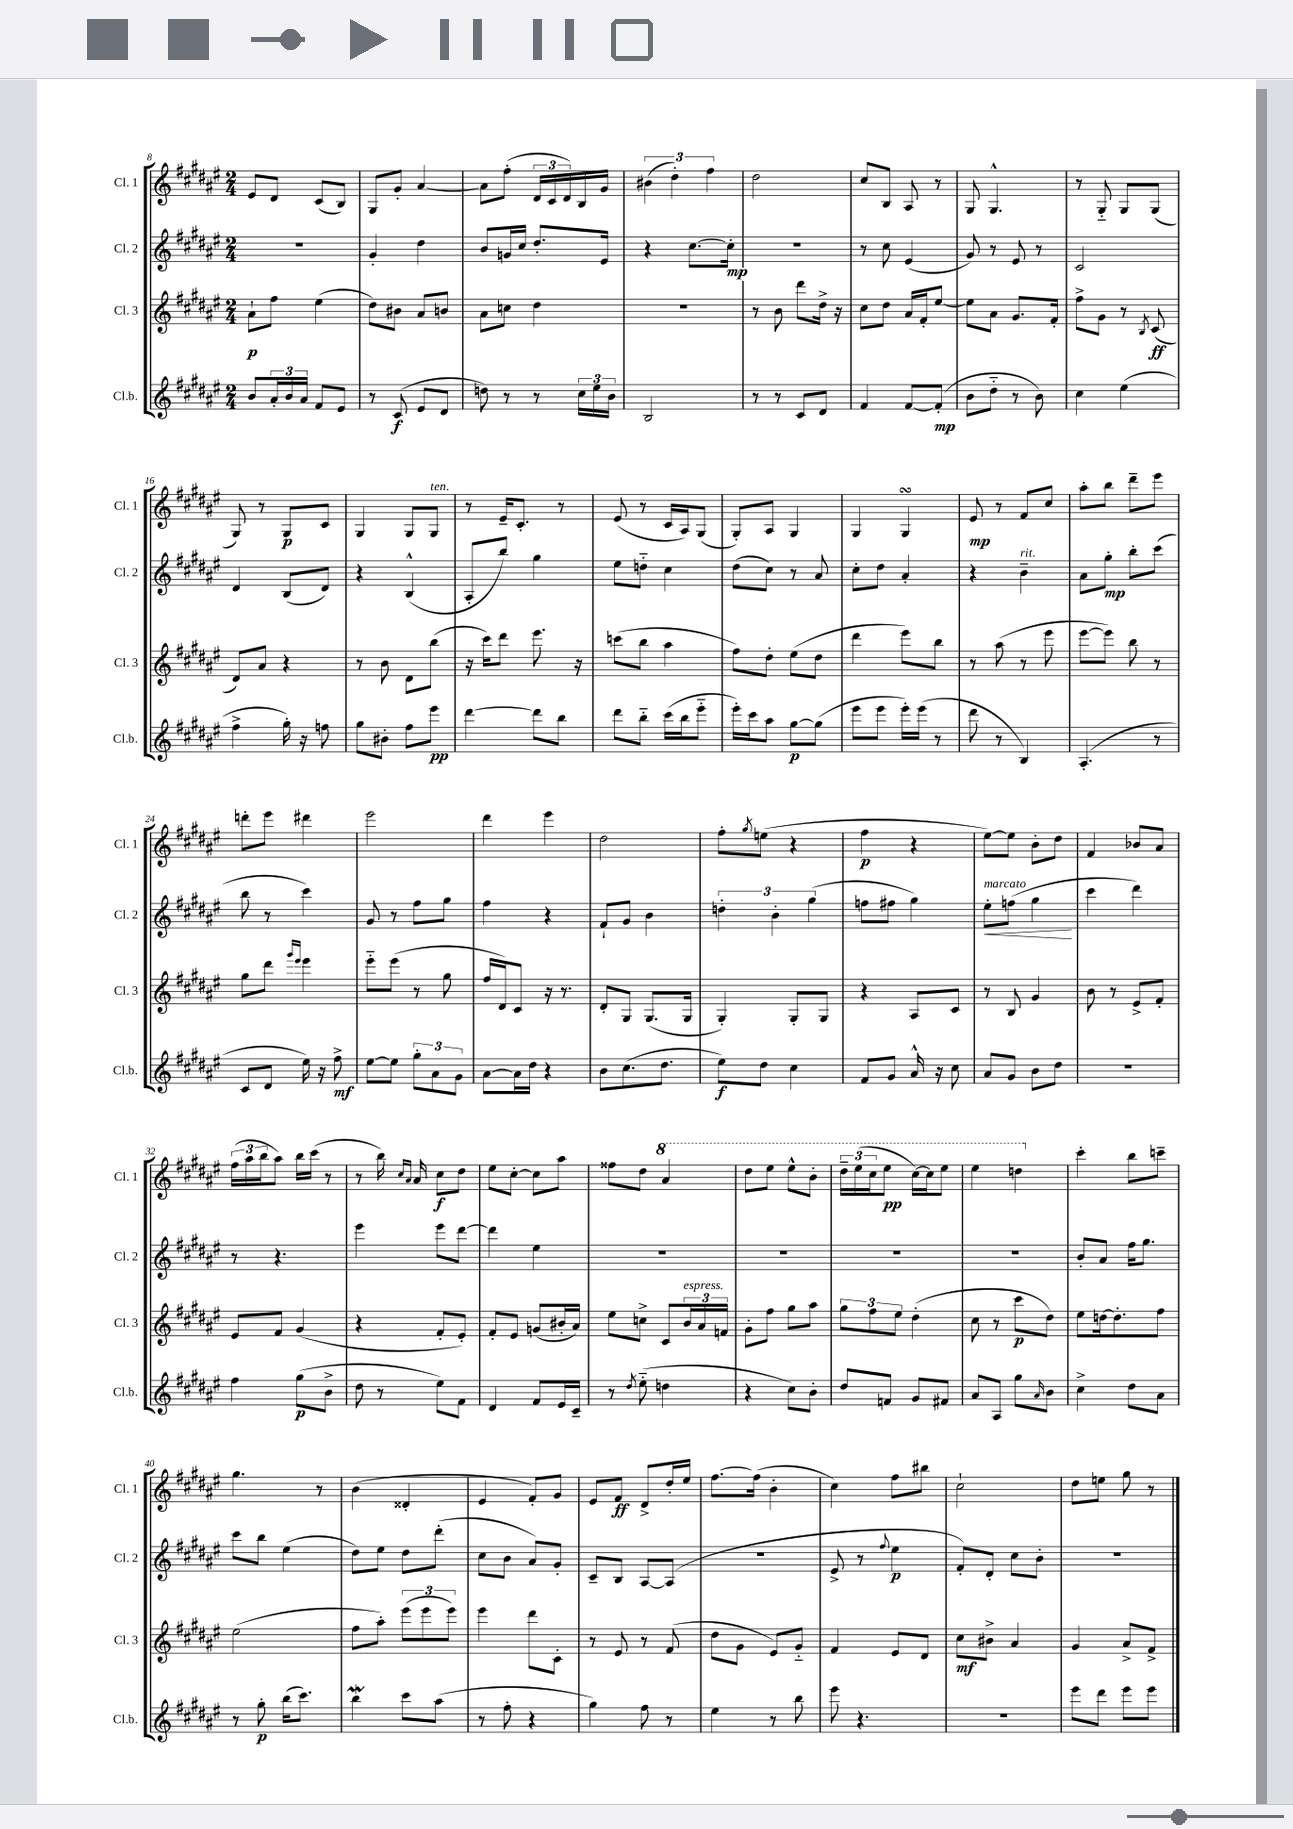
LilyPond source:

<<
\new StaffGroup <<
\new Staff = "s0" \with { instrumentName = "Cl. 1" shortInstrumentName = "Cl. 1" } {
    \clef treble \key fis \major \numericTimeSignature \time 2/4
    eis'8 dis'8 cis'8( b8) |
    gis8 gis'8-. ais'4~ |
    ais'8 fis''8-.( \tuplet 3/2 { dis'16 cis'16 dis'16) } b16 gis'16 |
    \tuplet 3/2 { bis'4( dis''4-.) fis''4 } |
    dis''2 |
    cis''8 b8 ais8 r8 |
    gis8 gis4.-^ |
    r8 gis8-_ gis8 gis8( |
    gis8) r8 gis8\p cis'8 |
    gis4 gis8 gis8^\markup { \italic "ten." } |
    r8 eis'16-- cis'8.-. r8 |
    eis'8( r8 cis'16 ais16) gis8( |
    gis8-.) ais8 gis4 |
    gis4 gis4\turn |
    eis'8\mp r8 fis'8 cis''8 |
    ais''8-. b''8 dis'''8-- eis'''8 |
    d'''8-. eis'''8 dis'''4 |
    eis'''2 |
    dis'''4 eis'''4 |
    dis''2 |
    fis''8-. \acciaccatura { gis''8 } e''8( r4 |
    fis''4\p r4 |
    eis''8~) eis''8 b'8-. dis''8 |
    fis'4 bes'8 ais'8 |
    \tuplet 3/2 { fis''16( ais''16 b''16 } ais''8) b''16 cis'''16( r8 |
    r8 b''16) \grace { cis''16 ais'16 } ais'16 cis''8\f dis''8 |
    eis''8 cis''8~-. cis''8 ais''8 |
    fisis''8 dis''8 \ottava #1 ais''4 |
    dis'''8 eis'''8 eis'''8-^ b''8-. |
    \tuplet 3/2 { dis'''16-- eis'''16( cis'''16 } eis'''8\pp cis'''16~) cis'''16 eis'''8 |
    eis'''4 d'''4 \ottava #0 |
    cis'''4-. b''8 c'''8-- |
    gis''4. r8 |
    b'4( disis'4-. |
    eis'4 fis'8-.) gis'8 |
    eis'8 fis'8\ff dis'8-> dis''16-. eis''16 |
    fis''8.~ fis''16( b'4-. |
    cis''4) fis''8 bis''8 |
    cis''2-! |
    dis''8 e''8 gis''8 r8 \bar "|." |
}
\new Staff = "s1" \with { instrumentName = "Cl. 2" shortInstrumentName = "Cl. 2" } {
    \clef treble \key fis \major \numericTimeSignature \time 2/4
    R2 |
    gis'4-. dis''4 |
    b'8 g'16 cis''16 dis''8.-. eis'16 |
    r4 cis''8.~ cis''16-.\mp |
    r2 |
    r8 cis''8 eis'4( |
    gis'8) r8 eis'8 r8 |
    cis'2 |
    dis'4 b8( dis'8) |
    r4 b4-^( |
    ais8-. b''8) gis''4 |
    eis''8 d''8-_ cis''4 |
    dis''8( cis''8) r8 ais'8 |
    cis''8-. dis''8 ais'4-. |
    r4 b'4--^\markup { \italic "rit." } |
    ais'8 gis''8-.\mp b''8-. cis'''8( |
    b''8 r8 cis'''4) |
    gis'8 r8 fis''8 gis''8 |
    fis''4 r4 |
    fis'8-! gis'8 b'4 |
    \tuplet 3/2 { d''4-. b'4-. gis''4( } |
    f''8 fis''8 gis''4) |
    eis''8-.\<^\markup { \italic "marcato" } f''8( gis''4\! |
    cis'''4 dis'''4) |
    r8 r4. |
    eis'''4 eis'''8 dis'''8~ |
    dis'''4 eis''4 |
    R2 |
    R2 |
    R2 |
    R2 |
    b'8-. ais'8 fis''16 gis''8. |
    cis'''8 b''8 eis''4( |
    dis''8) eis''8 dis''8 dis'''8-.( |
    cis''8 b'8 ais'8) gis'8-. |
    cis'8-- b8 ais8~ ais8( |
    R2 |
    eis'8-> r8 \appoggiatura { fis''8 } eis''4\p |
    fis'8-.) dis'8-. cis''8 b'8-. |
    r2 \bar "|." |
}
\new Staff = "s2" \with { instrumentName = "Cl. 3" shortInstrumentName = "Cl. 3" } {
    \clef treble \key fis \major \numericTimeSignature \time 2/4
    ais'8-!\p fis''8 eis''4( |
    dis''8) bis'8 ais'8 b'8 |
    ais'8 c''8 dis''4 |
    R2 |
    r8 b'8 dis'''8 dis''16-> r16 |
    cis''8 dis''8 ais'16 fis'16-. eis''8~ |
    eis''8 ais'8 gis'8. fis'16-. |
    fis''8-> gis'8 r8 \acciaccatura { b8 } cis'8\ff( |
    dis'8) ais'8 r4 |
    r8 b'8 dis'8 b''8( |
    r16 cis'''16) dis'''8 eis'''8. r16 |
    c'''8( b''8 ais''4 |
    fis''8) dis''8-. eis''8( dis''8 |
    dis'''4 eis'''8) b''8 |
    r8 ais''8( r8 eis'''8 |
    eis'''8~ eis'''8) b''8 r8 |
    gis''8 dis'''8 \grace { gis'''16 eis'''16 } eis'''4 |
    eis'''8-_ eis'''8( r8 gis''8 |
    fis''16 dis'16) cis'8 r16 r8. |
    dis'8-. gis8 gis8.( gis16 |
    gis4-.) gis8-. gis8 |
    r4 ais8 cis'8 |
    r8 b8 gis'4 |
    b'8 r8 eis'8-> fis'8-. |
    eis'8 fis'8 gis'4( |
    r4 fis'8-. eis'8-.) |
    fis'8-. eis'8 g'8( bis'16-. ais'16) |
    eis''8 c''8-> cis'8 \tuplet 3/2 { b'16^\markup { \italic "espress." } ais'16 f'16 } |
    gis'8-. fis''8 gis''8 ais''8 |
    \tuplet 3/2 { gis''8 fis''8 eis''8 } dis''4-.( |
    cis''8 r8 cis'''8\p dis''8) |
    eis''8 d''16~ d''8.-. fis''8 |
    eis''2( |
    fis''8 ais''8-.) \tuplet 3/2 { eis'''8( eis'''8 eis'''8) } |
    eis'''4 dis'''8 cis'8-. |
    r8 eis'8 r8 fis'8( |
    dis''8 gis'8 eis'8) gis'8-_ |
    fis'4 eis'8 dis'8 |
    cis''8\mf bis'8-> ais'4 |
    gis'4 ais'8-> fis'8-> \bar "|." |
}
\new Staff = "s3" \with { instrumentName = "Cl.b." shortInstrumentName = "Cl.b." } {
    \clef treble \key fis \major \numericTimeSignature \time 2/4
    b'8 \tuplet 3/2 { ais'16-. b'16 ais'16 } fis'8 eis'8 |
    r8 cis'8\f( eis'8 dis'8 |
    d''8) r8 r8 \tuplet 3/2 { cis''16 eis''16 b'16 } |
    b2 |
    r8 r8 cis'8 dis'8 |
    fis'4 fis'8~ fis'8-.\mp( |
    b'8 dis''8-_ r8 b'8) |
    cis''4 eis''4( |
    fis''4-> gis''16-.) r16 f''8 |
    gis''8 bis'8-. fis''8 eis'''8\pp |
    dis'''4~ dis'''8 b''8 |
    dis'''8 b''8-_ cis'''16( b''16 eis'''8-_ |
    eis'''16-.) cis'''16 ais''8 gis''8~\p gis''8( |
    eis'''8 eis'''8 eis'''16-.) eis'''16( r8 |
    dis'''8 r8 b4) |
    ais4.-.( r8 |
    cis'8 dis'8 eis''16) r16 fis''8->\mf |
    eis''8~ eis''8 \tuplet 3/2 { gis''8-. ais'8 gis'8 } |
    ais'8~ ais'16 dis''16 r4 |
    b'8 cis''8.( dis''8. |
    eis''8\f) dis''8 cis''4 |
    fis'8 gis'8 ais'16-^ r16 cis''8 |
    ais'8 gis'8 b'8 dis''8 |
    R2 |
    fis''4 gis''8\p( b'8-> |
    dis''8 r8 eis''8) fis'8 |
    dis'4 fis'8 eis'16 cis'16-- |
    r8 \acciaccatura { dis''8 } eis''8-_( d''4 |
    r4 cis''8) b'8-. |
    dis''8 f'8 gis'8 fis'8 |
    ais'8 ais8 gis''8 \grace { ais'16 } b'8 |
    cis''4-> dis''8 ais'8 |
    r8 gis''8-.\p b''16( cis'''8.) |
    b''4\mordent cis'''8 ais''8( |
    r8 fis''8-. r4 |
    gis''4) fis''8 r8 |
    eis''4 r8 b''8 |
    eis'''8 r4. |
    R2 |
    eis'''8 dis'''8 eis'''8 eis'''8 \bar "|." |
}
>>
>>
\layout { \context { \Score currentBarNumber = #8 } }
